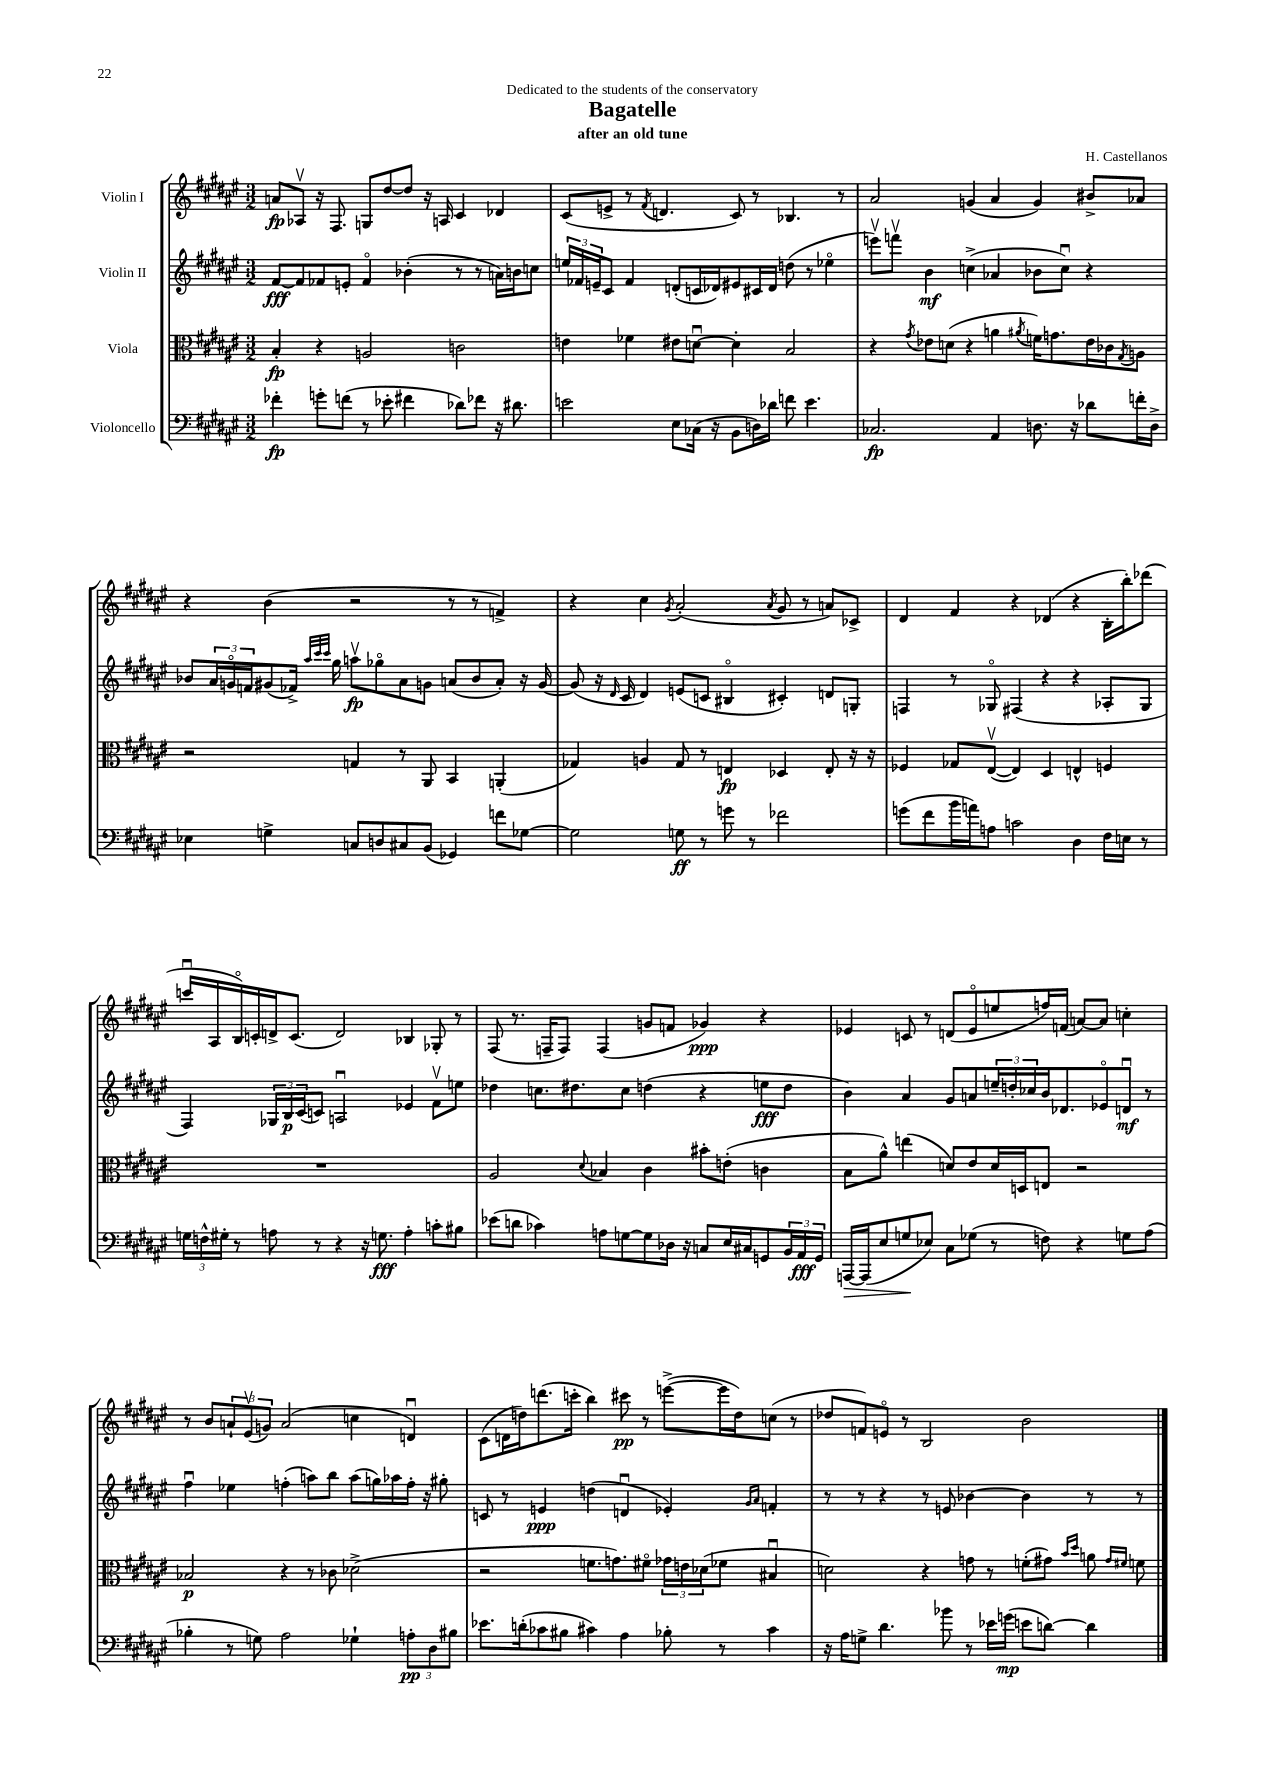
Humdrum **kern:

**kern	**kern	**kern	**kern
*staff4	*staff3	*staff2	*staff1
*clefF4	*clefC3	*clefG2	*clefG2
*k[f#c#g#d#a#e#]	*k[f#c#g#d#a#e#]	*k[f#c#g#d#a#e#]	*k[f#c#g#d#a#e#]
*M3/2	*M3/2	*M3/2	*M3/2
4f-'	4B'	[8f#	8a
.	.	8f#]	8A-v
8g'	4r	8f-	16r
.	.	.	8.F#
(8f	.	8e'	.
8r	2A	4f-o	8G
8e-'	.	.	[8dd#
4f#	.	(4b-'	8dd#]
.	.	.	16r
.	.	.	16A
8d-)	2c	8r	4c#
8f-	.	8r	.
16r	.	16a)	4d-
8.d#	.	16b	.
.	.	8cc	.
=	=	=	=
2e	4e	24ee	(8c#
.	.	24f-	.
.	.	24e~	.
.	.	8c#	8e^
.	4f-	4f-	8r
.	.	.	8qf#
.	.	.	4.d
8E#	8e#	(8d'	.
(16C-	[8du	16c	.
16r	.	16d-)	.
8BB	4d']	8e#	8c#)
16D)	.	16c#	8r
16d-	.	16d-	.
8f	2B	(8dd	4.B-
4.e	.	8r	.
.	.	4ee-o	.
.	.	.	8r
=	=	=	=
2.C-	4r	8eeev)	2a#
.	.	8fffv	.
.	8qg#	.	.
.	8e-	4b	.
.	(8d	.	.
.	4r	(4cc^	(4g
4AA#	4a	4a-	4a#
.	8qa#	.	.
8.D	16f)	8b-	4g)
.	8.g	.	.
.	.	8ccu)	.
16r	.	.	.
8d-	16e-	4r	8b#^
.	16c-	.	.
.	8qG#	.	.
16f'	8A	.	8a-
16D^	.	.	.
=	=	=	=
4E-	2r	8b-	4r
.	.	24a#	.
.	.	24go	.
.	.	24f	.
4G^	.	(8g#	(4b
.	.	16f-^)	.
.	.	32qqaa#	.
.	.	32qqccc#	.
.	.	32qqccc#	.
.	.	16gg#	.
8C	4G	8aav	2r
8D	.	8gg-o	.
8C#	8r	8a#	.
(8BB	8AA#	8g	.
4GG-)	4BB	(8a	8r
.	.	8b-	8r
8f	(4AA'	8a')	4f^)
[8G-	.	16r	.
.	.	[16g	.
=	=	=	=
2G-]	4G-)	(8g]	4r
.	.	16r	.
.	.	16qqd#	.
.	.	16c#	.
.	4A	4d#)	4cc#
.	.	.	8qg#
8G	8G-	(8e	(2a#'
8r	8r	8c	.
8g	4E	4B#o	.
8r	.	.	.
.	.	.	8qa#
2f-	4D-	4c#')	8g#
.	.	.	8r
.	8E'	8d	8a)
.	16r	8G'	8c-^
.	16r	.	.
=	=	=	=
(8g	4F-	4F	4d#
8f#	.	.	.
16b	8G-	8r	4f#
16a)	.	.	.
8A	([8E#v	8G-o	.
2c	4E#])	(4F#	4r
.	4D#	4r	(4d-
4D#	4E^^	4r	4r
16F#	4F	8A-'	16B'
16E	.	.	16bb')
8r	.	8G-	(8ddd-
=	=	=	=
24G	1.r	4F#)	16cccu
24F^^	.	.	.
.	.	.	16A#
24G#'	.	.	.
8r	.	.	16Bo)
.	.	.	16c'
8A	.	24G-	16d^
.	.	24B	.
.	.	.	(8.c
.	.	(24c#	.
8r	.	8c)	.
4r	.	2Au	2d)
16r	.	.	.
8.G	.	.	.
4A'	.	4e-	4B-
8c'	.	8f#v	8G-'
8B#	.	8ee	8r
=	=	=	=
(8e-	2A#	4dd-	(8F#
8d	.	.	8.r
4c-)	.	8.cc	.
.	.	.	16F~
.	.	.	8F)
.	.	8.dd#	.
.	8qqd#	.	.
8A	4B-	.	(4F
[8G	.	8cc	.
8G]	4c#	(4dd	8g
16D-	.	.	8f
16r	.	.	.
8C	8b#'	4r	4g-)
16E#	(8e'	.	.
16C#	.	.	.
8GG	4c	8ee	4r
24BB	.	8dd	.
24AA#	.	.	.
24GG	.	.	.
=	=	=	=
[16AAA	8B	4b)	4e-
(16AAA]	.	.	.
8E#	8a#^^)	.	.
8G	(4ee	4a#	8c
8E-)	.	.	8r
8C#	8d)	8g#	(8d
(8G-	8e#	8a	8e-o
8r	16d	24ee~	8ee
.	.	24dd'	.
.	16D	.	.
.	.	24cc-	.
8F)	8E	16b	16ff)
.	.	8.d-	(16f
4r	2r	.	[8a)
.	.	8e-o	8a]
8G	.	8du	4cc'
(8A#	.	8r	.
=	=	=	=
4B-'	2B-	4ff#u	8r
.	.	.	8b
8r	.	4ee-	12a`
.	.	.	(12e#v
8G)	.	.	.
.	.	.	12g)
2A#	4r	(4ff'	(2a
.	8r	8aa)	.
.	8c-	8bb	.
4G-`	(2d-^	(8aa	4cc
.	.	16gg)	.
.	.	16aa-	.
12A'	.	16ff'	4du)
.	.	16r	.
12D#	.	.	.
.	.	8gg#'	.
12B#	.	.	.
=	=	=	=
8.e-	2r	8c	(8c#
.	.	8r	16d
(16d'	.	.	16dd)
8c-	.	4e	(8.ddd
8B#	.	.	.
.	.	.	16ccc'
4c#)	8.f	(4dd	4bb)
.	8.g)	.	.
4A#	.	4du	8ccc#
.	8f#o	.	8r
8B-'	24g-	4e-')	([8eee^
.	24e	.	.
.	(24d-	.	.
8r	8f-	.	16eee]
.	.	.	16dd)
.	.	16qqg#	.
.	.	16qqa#	.
4c#	4B#u	4f'	(8cc
.	.	.	8r
=	=	=	=
16r	2d)	8r	8dd-
16A#	.	.	.
8G^	.	8r	8f)
4.d#	.	4r	8eo
.	.	.	8r
.	4r	8r	2B
8b-	.	8e	.
8r	8g	[4b-	.
16e-	8r	.	.
(16g	.	.	.
8e	(8f'	4b-]	2b
[8d)	8g#)	.	.
.	16qqb	.	.
.	16qqdd#	.	.
4d]	8a	8r	.
.	16qqg#	.	.
.	16qqf#	.	.
.	8f	8r	.
==	==	==	==
*-	*-	*-	*-
